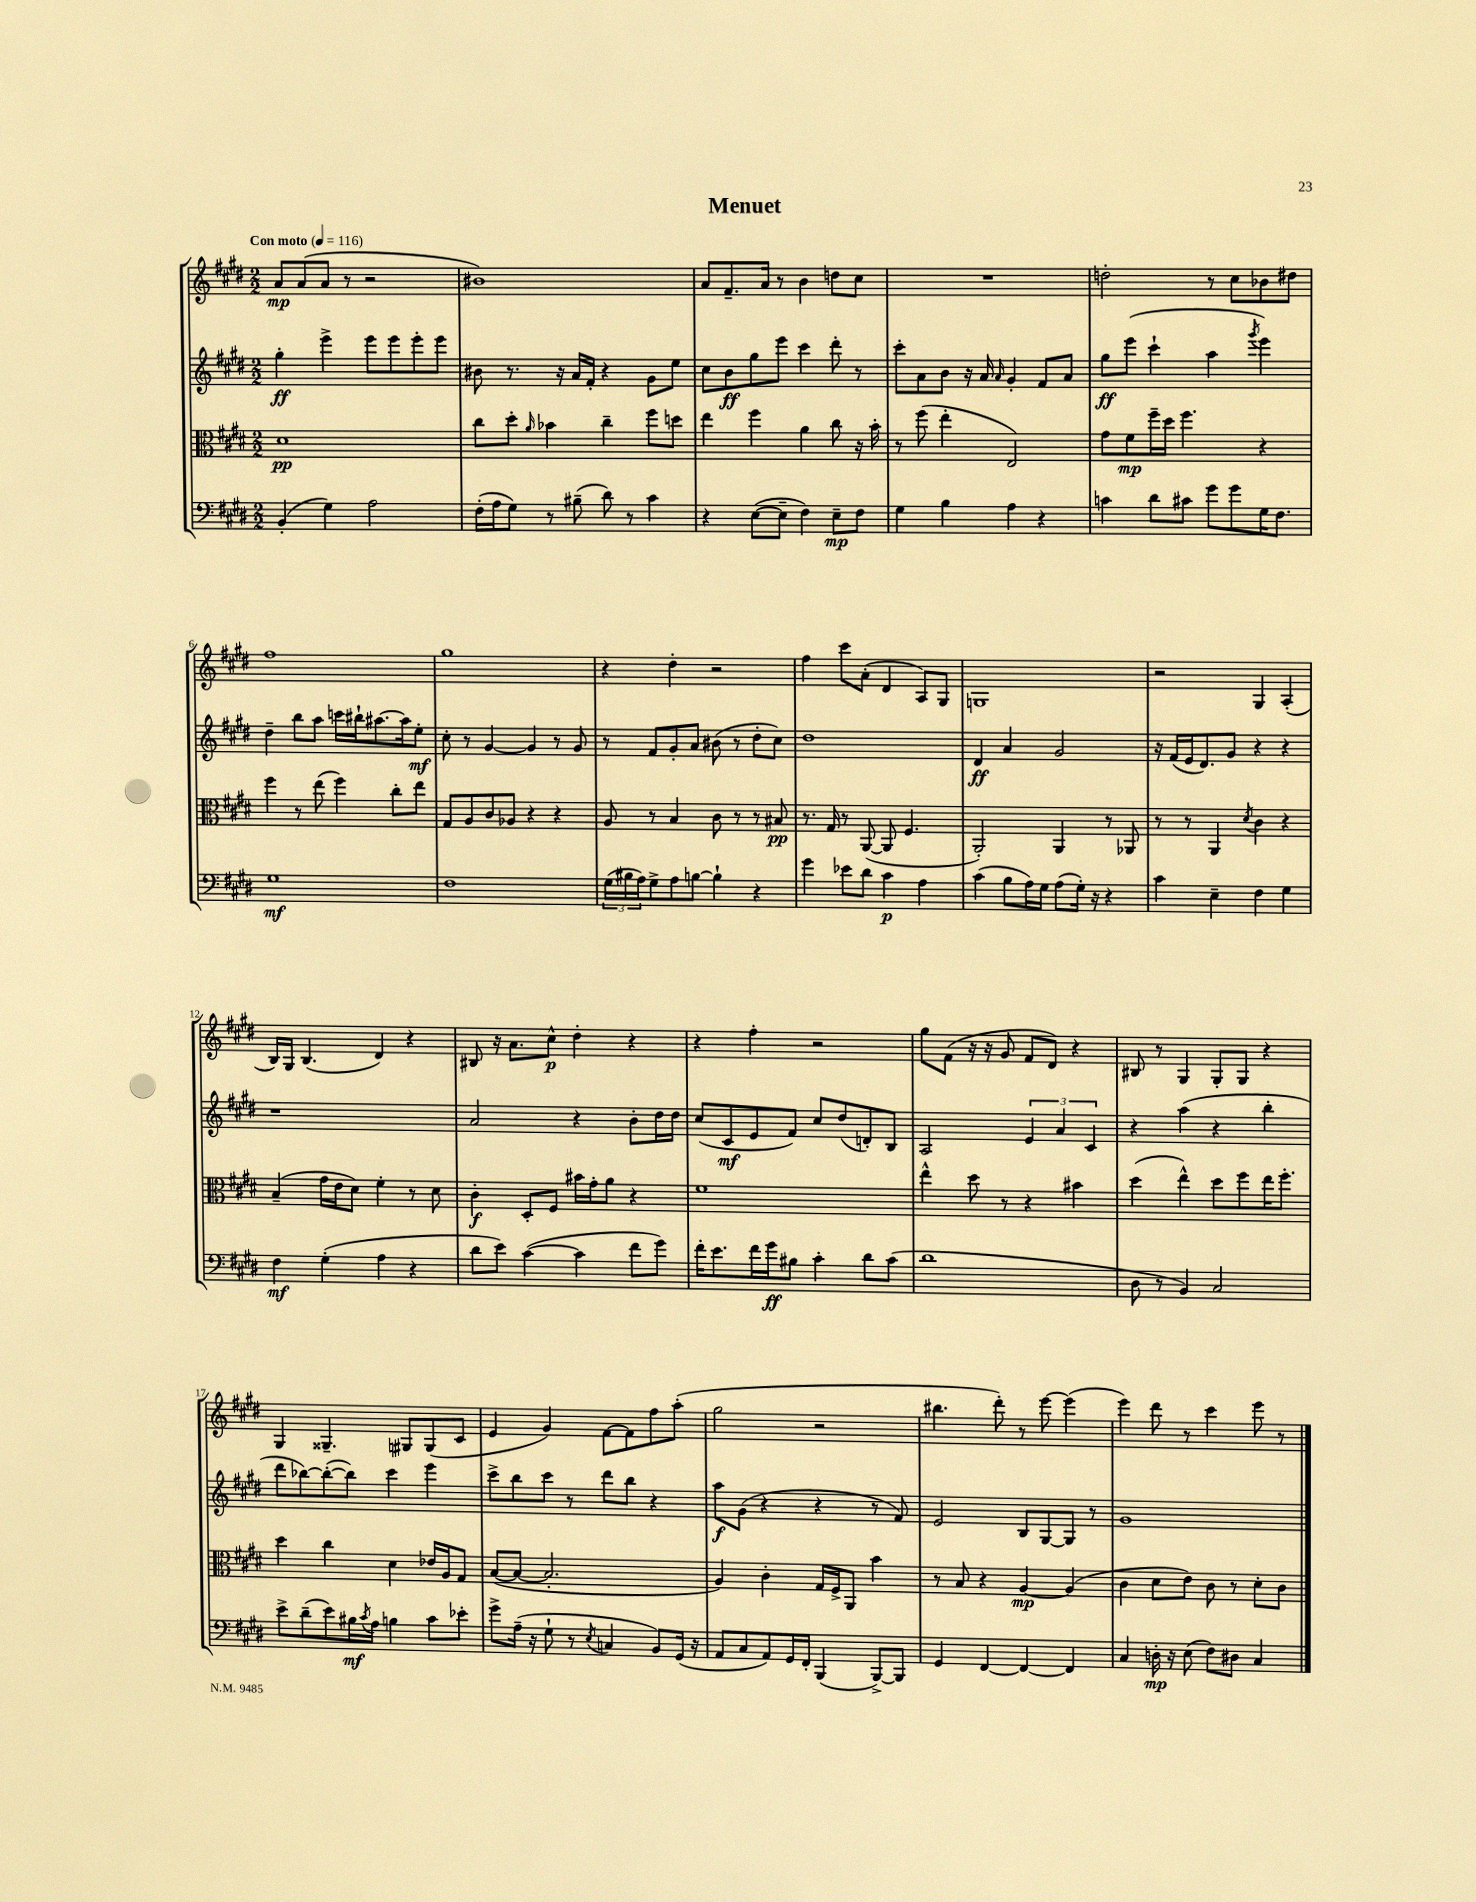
\header { title = "Menuet" }
<<
\new StaffGroup <<
\new Staff = "s0" {
    \clef treble \key e \major \numericTimeSignature \time 2/2 \tempo "Con moto" 4 = 116
    a'8\mp a'8( a'8 r8 r2 |
    bis'1) |
    a'8 fis'8.-- a'16 r8 b'4 d''8 cis''8 |
    R1 |
    d''2-. r8 cis''8 bes'8 dis''8 |
    fis''1 |
    gis''1 |
    r4 dis''4-. r2 |
    fis''4 cis'''8 a'8-.( dis'4 a8) gis8 |
    g1 |
    r2 gis4 a4-.( |
    b16) gis16 b4.( dis'4) r4 |
    bis8 r16 a'8. cis''8-^\p dis''4-. r4 |
    r4 fis''4-. r2 |
    gis''8 fis'8( r16 r16 gis'8 fis'8 dis'8) r4 |
    bis8 r8 gis4 gis8-. gis8 r4 |
    gis4 gisis4.-- gis8 gis8( cis'8 |
    e'4 gis'4) fis'8~ fis'8 fis''8 a''8-.( |
    gis''2 r2 |
    bis''4. dis'''8-.) r8 e'''8~ e'''4( |
    e'''4) dis'''8 r8 cis'''4 e'''8 r8 \bar "|." |
}
\new Staff = "s1" {
    \clef treble \key e \major \numericTimeSignature \time 2/2
    gis''4-.\ff e'''4-> e'''8 e'''8 e'''8-. e'''8 |
    bis'8 r8. r16 a'16 fis'16-. r4 gis'8 e''8 |
    cis''8 b'8\ff gis''8 e'''8 cis'''4 dis'''8-. r8 |
    cis'''8-. a'8 b'8 r16 a'16 \grace { a'16 } gis'4-. fis'8 a'8 |
    gis''8\ff e'''8( cis'''4-! a''4 \acciaccatura { gis'''8 } e'''4) |
    dis''4-- b''8 a''8 c'''16 bis''16-! ais''8.~ ais''16 e''8-.\mf |
    cis''8-. r8 gis'4~ gis'4 r8 gis'8 |
    r8 fis'8 gis'8-. a'8 bis'8( r8 dis''8-. cis''8) |
    dis''1 |
    dis'4\ff a'4 gis'2 |
    r16 fis'16( e'16 dis'8.) gis'8 r4 r4 |
    r1 |
    a'2 r4 b'8-. dis''16 dis''16 |
    cis''8( cis'8\mf e'8 fis'8) cis''8 dis''8( d'8-.) b8 |
    a2 \tuplet 3/2 { e'4 a'4 cis'4 } |
    r4 a''4( r4 b''4-. |
    dis'''8 bes''8~) bes''8~-.( bes''8) cis'''4 e'''4 |
    cis'''8-> b''8 cis'''8 r8 dis'''8 b''8 r4 |
    a''8\f gis'8( r4 r4 r8 fis'8) |
    e'2 b8 gis8~ gis8 r8 |
    gis'1 \bar "|." |
}
\new Staff = "s2" {
    \clef alto \key e \major \numericTimeSignature \time 2/2
    dis'1\pp |
    cis''8 dis''8-. \grace { a'16 } bes'4 cis''4-- fis''8 d''8 |
    e''4 fis''4 a'4 cis''8 r16 b'16-. |
    r8 fis''8( e''4-. e2) |
    gis'8 fis'8\mp fis''16-- dis''16 fis''4. r4 |
    fis''4 r8 e''8( fis''4) cis''8-. e''8 |
    gis8 a8 cis'8 aes8 r4 r4 |
    a8 r8 b4 cis'8 r8 r8 bis8\pp |
    r8. gis16 r8 a,8~( a,8 fis4. |
    a,2-.) a,4 r8 aes,8 |
    r8 r8 a,4 \acciaccatura { dis'8 } cis'4 r4 |
    b4--( gis'16 e'16 dis'8) fis'4-. r8 dis'8 |
    cis'4-.\f dis8-. fis8 bis'16 gis'16-. a'8 r4 |
    fis'1 |
    e''4-^ dis''8 r8 r4 bis'4 |
    dis''4( e''4-^) dis''8 fis''8 e''16 fis''8.-. |
    dis''4 cis''4 dis'4 ees'16 a16 gis8 |
    b8~( b8~ b2.-. |
    a4) cis'4-. gis16 fis16-> a,8 b'4 |
    r8 b8 r4 a4~\mp a4( |
    cis'4 dis'8 e'8) cis'8 r8 dis'8-. cis'8 \bar "|." |
}
\new Staff = "s3" {
    \clef bass \key e \major \numericTimeSignature \time 2/2
    b,4-.( gis4) a2 |
    fis16-.( a16 gis8) r8 bis8--( dis'8) r8 cis'4 |
    r4 e8~( e8-- fis4) e8--\mp fis8 |
    gis4 b4 a4 r4 |
    c'4 dis'8 cis'8 gis'8 gis'8 gis16 fis8. |
    gis1\mf |
    fis1 |
    \tuplet 3/2 { gis16( bis16 a16) } gis8-> a8 b8~ b4-! r4 |
    gis'4 ees'8 dis'8 cis'4\p a4 |
    cis'4( b8 a16) gis16 a8( gis16-.) r16 r4 |
    cis'4 e4-- fis4 gis4 |
    fis4\mf gis4-.( a4 r4 |
    dis'8 e'8) cis'4~( cis'4 fis'8 gis'8) |
    fis'16-. e'8. fis'16 gis'16\ff bis8 cis'4-. dis'8 cis'8( |
    dis'1 |
    dis8 r8 b,4) cis2 |
    e'8-> dis'8--( e'8) bis16\mf \acciaccatura { cis'8 } a16 b4 cis'8 ees'8-. |
    gis'8-> a16--( r16 gis8-! r8 \acciaccatura { e8 } c4 b,8) gis,16( r16 |
    a,8 cis8 a,8) gis,16 fis,16-. b,,4( b,,8~->) b,,8 |
    gis,4 fis,4~ fis,4~ fis,4 |
    cis4 d16-.\mp r16 e8( fis8) dis8 cis4 \bar "|." |
}
>>
>>
